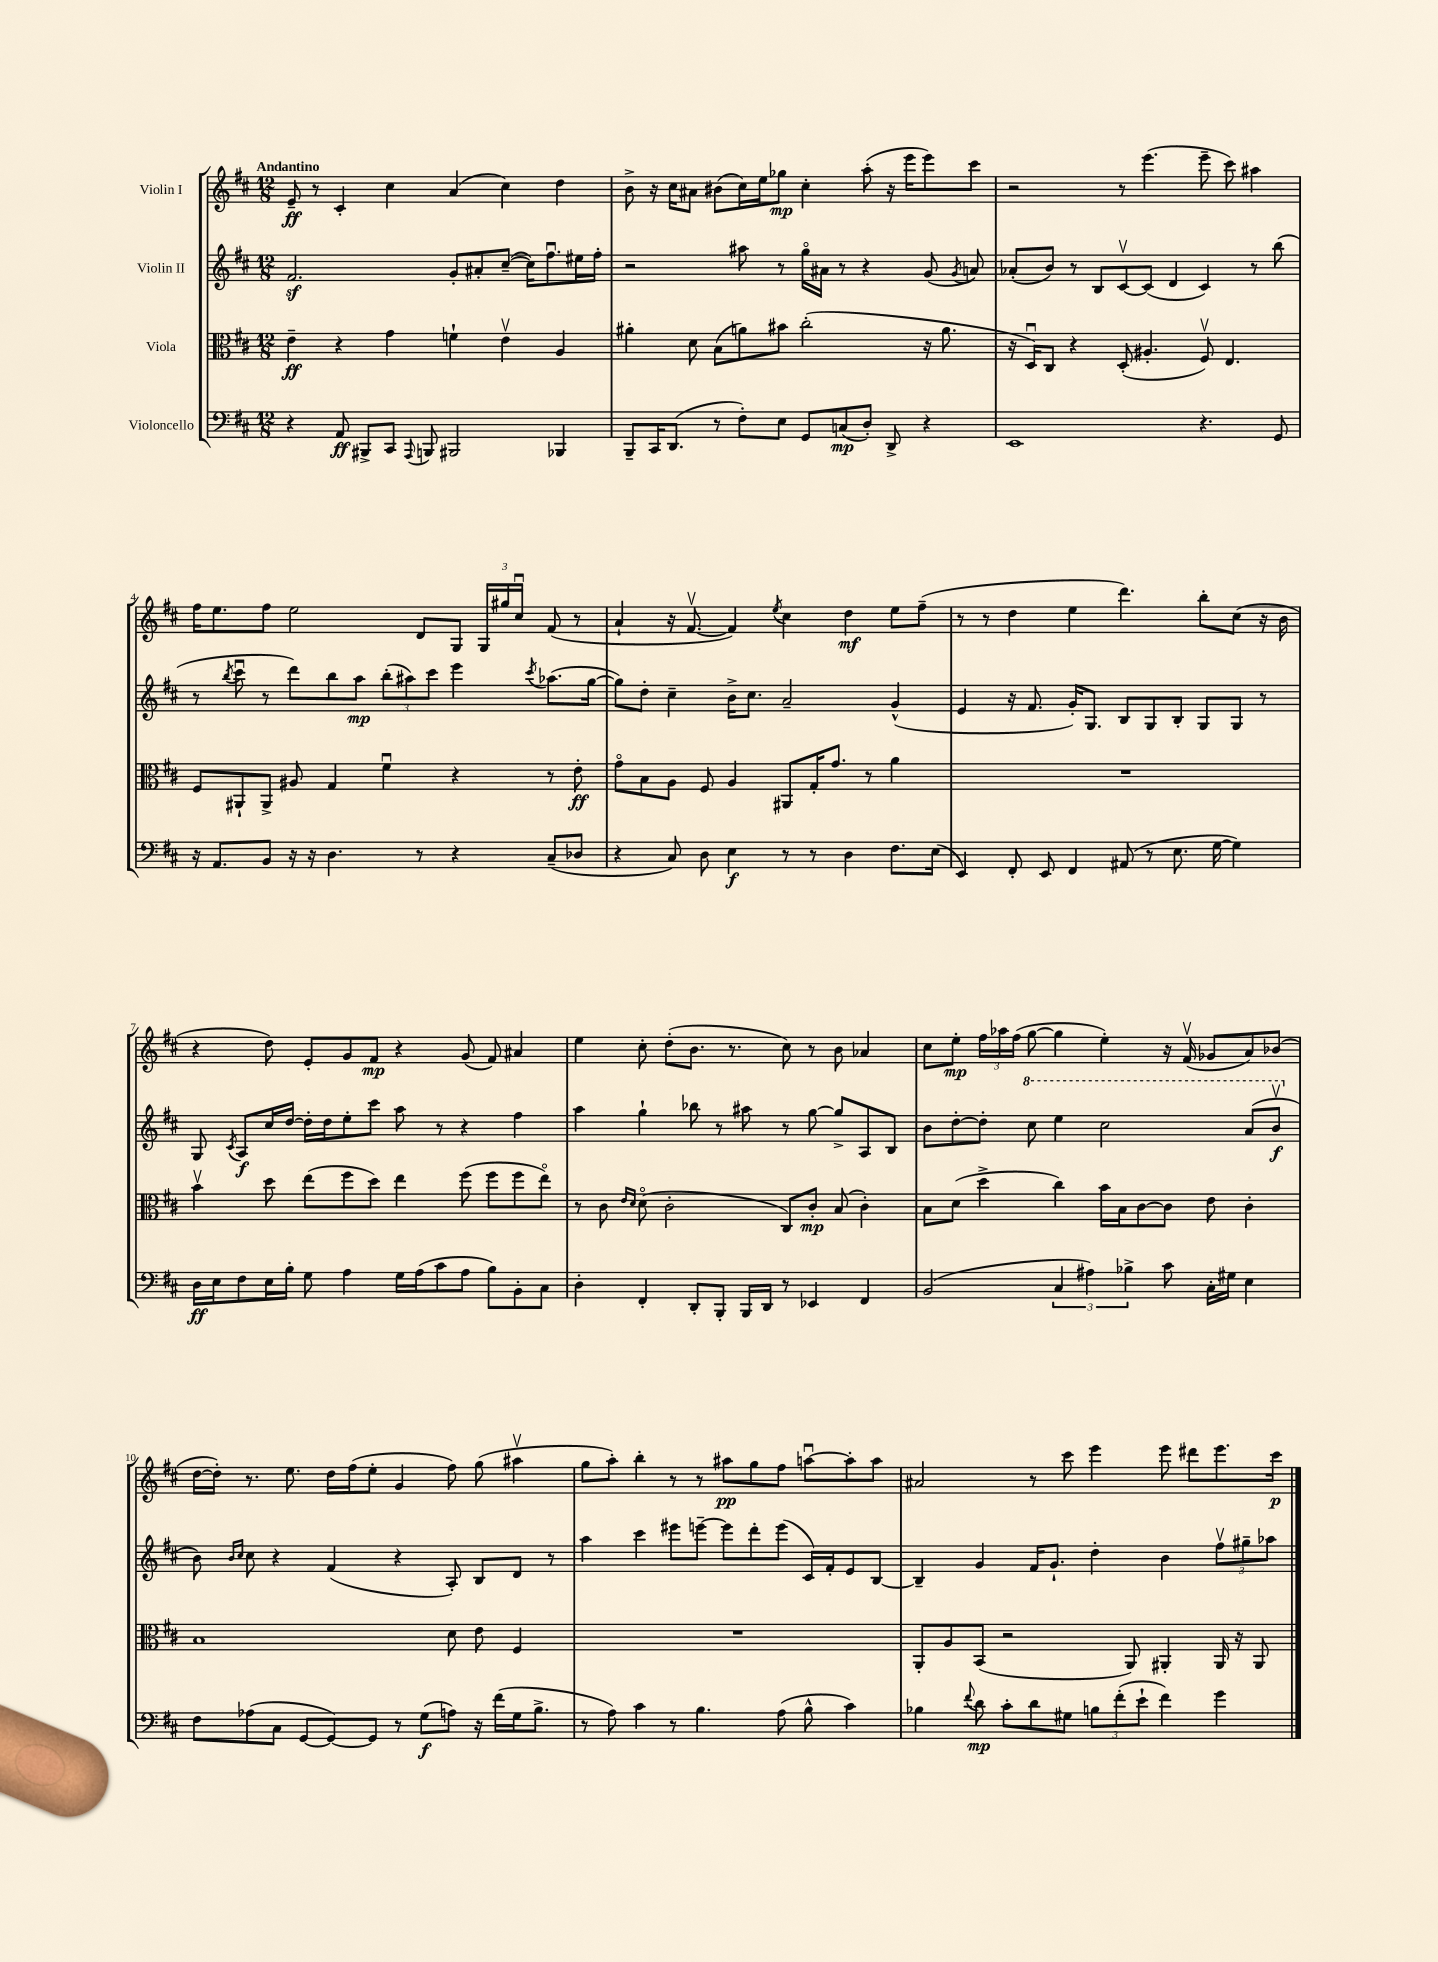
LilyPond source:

<<
\new StaffGroup <<
\new Staff = "s0" \with { instrumentName = "Violin I" } {
    \clef treble \key d \major \numericTimeSignature \time 12/8 \tempo "Andantino"
    \autoBeamOff e'8--\ff r8 cis'4-. cis''4 a'4( cis''4) d''4 |
    b'8-> r16 cis''16[ ais'8] bis'8[( cis''16) e''16 ges''8]\mp cis''4-. a''8-.( r16 e'''16[ e'''8) cis'''8] |
    r2 r8 e'''4.( e'''8-- cis'''8) ais''4 |
    fis''16[ e''8. fis''8] e''2 d'8[ g8] \tuplet 3/2 { g16[ gis''16 cis''16]\downbow } fis'8( r8 |
    a'4-! r16 fis'8.~\upbow fis'4) \acciaccatura { e''8 } cis''4 d''4\mf e''8[ fis''8]--( |
    r8 r8 d''4 e''4 d'''4.) b''8[-. cis''8]( r16 b'16 |
    r4 d''8) e'8[-. g'8 fis'8]\mp r4 g'8( fis'8) ais'4 |
    e''4 cis''8-. d''8[-.( b'8.] r8. cis''8) r8 b'8 aes'4 |
    cis''8[ e''8]-.\mp \tuplet 3/2 { fis''16[ aes''16 fis''16]( } g''8~ g''4 e''4-.) r16 fis'16\upbow( ges'8[ a'8) bes'8]( |
    d''16[~ d''16]-.) r8. e''8. d''16[ fis''16( e''8]-. g'4 fis''8) g''8( ais''4\upbow |
    g''8[ a''8]-.) b''4-. r8 r8 ais''8[\pp g''8 fis''8] a''8[~\downbow a''8-. a''8] |
    ais'2 r8 cis'''8 e'''4 e'''8 dis'''8[ e'''8. cis'''16]\p \bar "|." |
}
\new Staff = "s1" \with { instrumentName = "Violin II" } {
    \clef treble \key d \major \numericTimeSignature \time 12/8
    \autoBeamOff fis'2.\sf g'8[-. ais'8-. cis''8]~--( cis''16[) fis''8.\downbow eis''16 fis''16]-. |
    r2 ais''8 r8 g''16[\flageolet ais'16] r8 r4 g'8( \acciaccatura { g'8 } a'8) |
    aes'8[-.( b'8]) r8 b8[ cis'8~\upbow cis'8]( d'4 cis'4) r8 b''8( |
    r8 \acciaccatura { b''8 } cis'''8\downbow r8 d'''8[) b''8 a''8]\mp \tuplet 3/2 { b''8[-.( ais''8) cis'''8] } e'''4 \acciaccatura { cis'''8 } aes''8.[( g''16]~ |
    g''8[) d''8]-. cis''4-- b'16[-> cis''8.] a'2-- g'4-^( |
    e'4 r16 fis'8. g'16[-.) g8.] b8[ g8 b8]-. g8[ g8] r8 |
    g8 \acciaccatura { cis'8 } a8[\f cis''16 d''16]~ d''16[-. d''16 e''8-. cis'''8] a''8 r8 r4 fis''4 |
    a''4 g''4-! bes''8 r8 ais''8 r8 g''8~ g''8[-> a8 b8] |
    b'8[ d''8~-. d''8]-. \ottava #1 cis'''8 e'''4 cis'''2 a''8[( b''8]\upbow\f \ottava #0 |
    b'8) \grace { b'16[ cis''16] } cis''8 r4 fis'4( r4 a8-.) b8[ d'8] r8 |
    a''4 cis'''4 eis'''8[ e'''8]~-- e'''8[ d'''8-. e'''8]( cis'16[) fis'16-. e'8 b8]~ |
    b4-- g'4 fis'16[ g'8.]-! d''4-. b'4 \tuplet 3/2 { fis''8[\upbow gis''8-- aes''8] } \bar "|." |
}
\new Staff = "s2" \with { instrumentName = "Viola" } {
    \clef alto \key d \major \numericTimeSignature \time 12/8
    \autoBeamOff e'4--\ff r4 g'4 f'4-! e'4\upbow a4 |
    ais'4-. d'8 b8[( a'8) bis'8] cis''2-.( r16 a'8. |
    r16 d16[\downbow) cis8] r4 d8-.( ais4.-. fis8\upbow) e4. |
    fis8[ ais,8-! ais,8]-> ais8 g4 fis'4\downbow r4 r8 e'8-.\ff |
    g'8[\flageolet b8 a8] fis8 a4 ais,8[ g16-. g'8.] r8 a'4 |
    R1. |
    b'4\upbow d''8 e''8[( fis''8 d''8]) e''4 fis''8( fis''8[ fis''8 e''8]\flageolet) |
    r8 cis'8 \grace { e'16[ d'16] } d'8\flageolet( cis'2-. cis8[) cis'8]-.\mp b8( cis'4-.) |
    b8[ d'8]( d''4-> cis''4) b'16[ b16 cis'8~ cis'8] e'8 cis'4-. |
    b1 d'8 e'8 fis4 |
    R1. |
    a,8[-. a8 b,8]( r2 a,8) ais,4-. ais,16 r16 ais,8 \bar "|." |
}
\new Staff = "s3" \with { instrumentName = "Violoncello" } {
    \clef bass \key d \major \numericTimeSignature \time 12/8
    \autoBeamOff r4 a,8\ff bis,,8[-> cis,8] \appoggiatura { a,,8 } b,,8 bis,,2 bes,,4 |
    b,,8[-- cis,16 d,8.]( r8 fis8[-.) e8] g,8[ c8\mp( d8]-.) d,8-> r4 |
    e,1 r4. g,8 |
    r16 a,8.[ b,8] r16 r16 d4. r8 r4 cis8[--( des8] |
    r4 cis8) d8 e4\f r8 r8 d4 fis8.[ e16]( |
    e,4) fis,8-. e,8 fis,4 ais,8( r8 e8. g16~ g4) |
    d16[\ff e16 fis8 e16 b16]-. g8 a4 g16[ a16( cis'8 a8] b8[) b,8-. cis8] |
    d4-. fis,4-. d,8[-. b,,8]-. b,,16[ d,16] r8 ees,4 fis,4 |
    b,2( \tuplet 3/2 { cis4 ais4) bes4-> } cis'8 cis16[-. gis16] e4 |
    fis8[ aes8( cis8] g,8[~ g,8~) g,8] r8 g8[\f( a8]) r16 fis'16[( g16 b8.]-> |
    r8 a8) cis'4 r8 b4. a8( b8-^ cis'4) |
    bes4 \appoggiatura { fis'8 } d'8\mp cis'8[-. d'8 gis8] \tuplet 3/2 { b8[ fis'8-.( e'8]-! } fis'4) g'4 \bar "|." |
}
>>
>>
